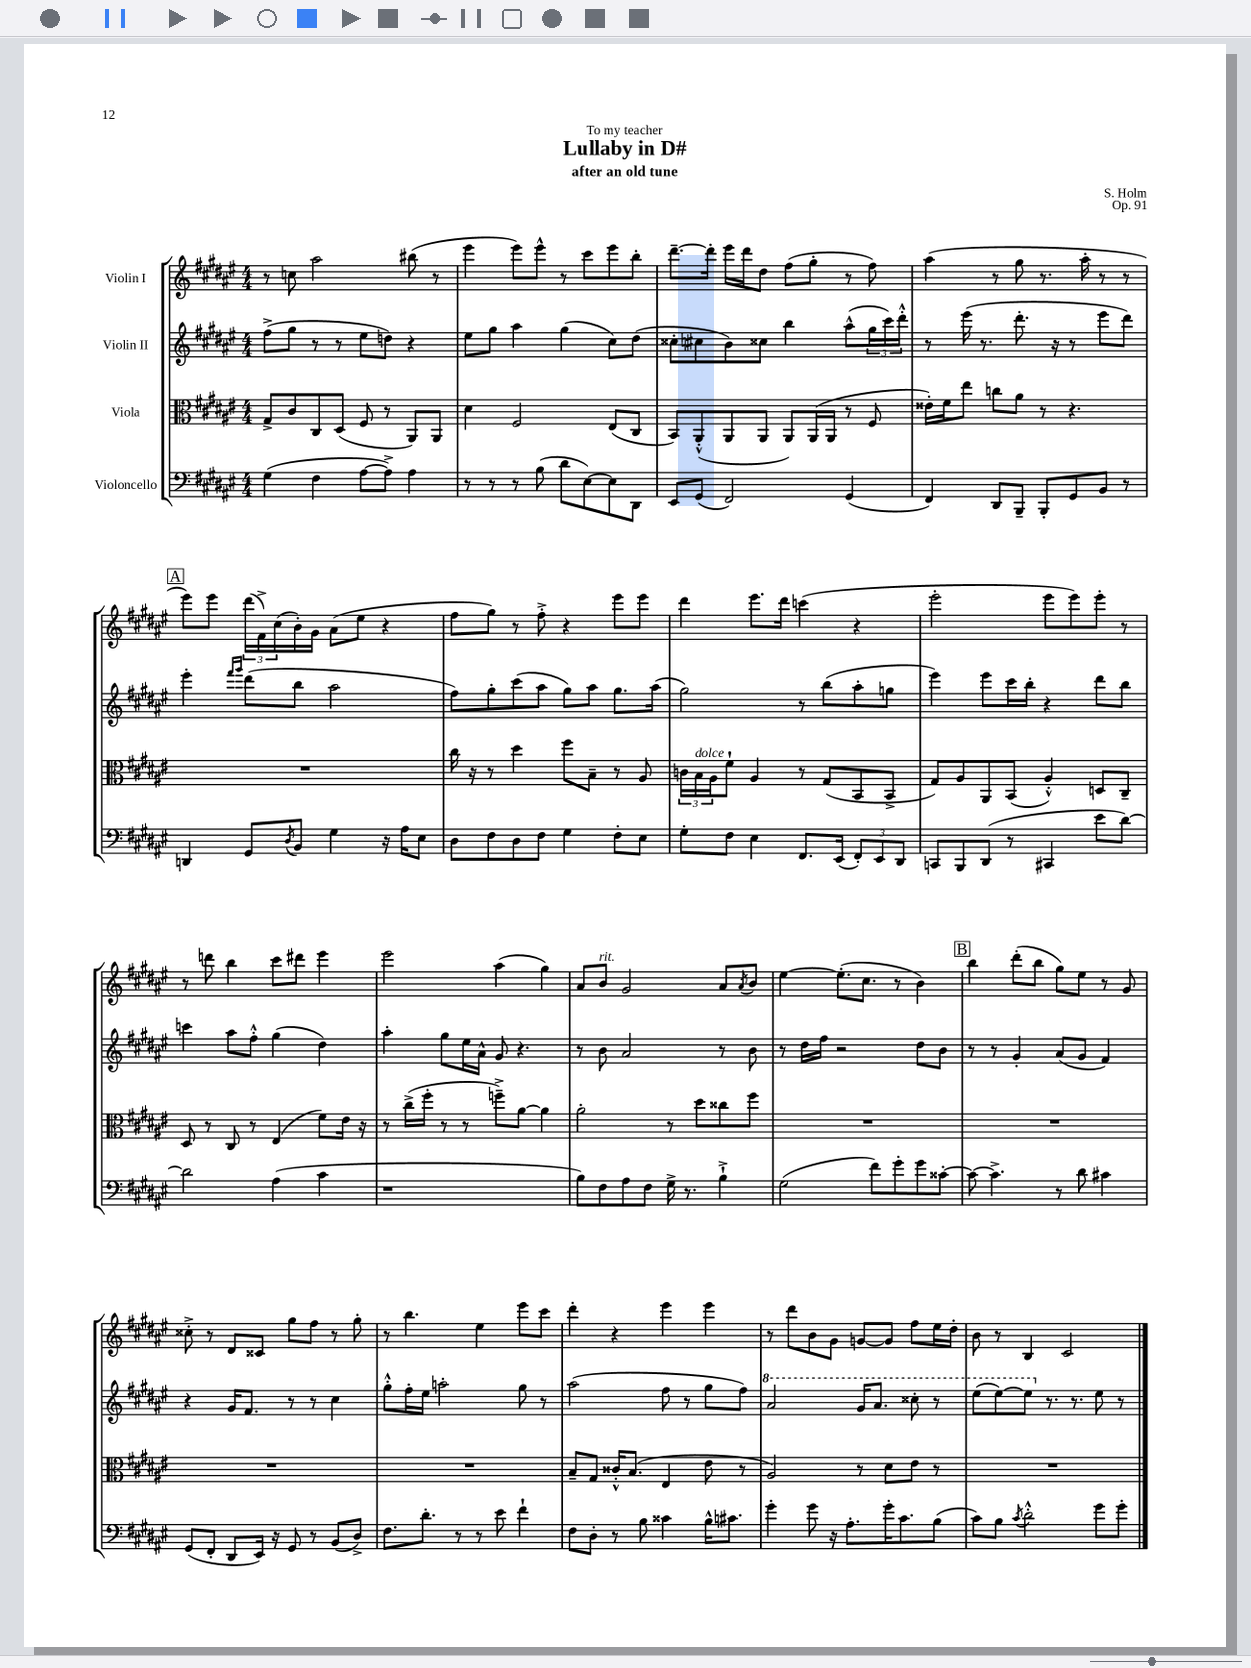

**kern	**kern	**kern	**kern
*staff4	*staff3	*staff2	*staff1
*clefF4	*clefC3	*clefG2	*clefG2
*k[f#c#g#d#a#e#]	*k[f#c#g#d#a#e#]	*k[f#c#g#d#a#e#]	*k[f#c#g#d#a#e#]
*M4/4	*M4/4	*M4/4	*M4/4
(4G#\	8G#^/L	(8ff#^\L	8r
.	8c#/	8gg#\J	8cc\
4F#\	8C#/	8r	2aa#\
.	(8D#/J	8r	.
[8A#\L	8F#/	8ee#\L	.
8A#^\]J)	8r	8dd\J)	.
4A#\	8AA#/L)	4r	(8bb#\
.	8AA#/J	.	8r
=	=	=	=
8r	4d#\	8ee#\L	4eee#\
8r	.	8gg#\J	.
8r	2F#/	4aa#\	8eee#\L)
(8B\	.	.	8eee#^^\J
8d#\L	.	(4gg#\	8r
[8E#\)	.	.	8ccc#\L
8E#\]	(8E#/L	8cc#\L)	8eee#\
8DD#\J	8C#/J	(8dd#\J	8bb'\J
=	=	=	=
8EE#/L	8BB/L)	8cc##'\L	[8.ddd#~\L
(8GG#/J	(8AA#'^^/	8cc#\	.
.	.	.	16ddd#'\]Jk
2FF#/)	8AA#/	8b\)	16eee#\LL
.	.	.	16ddd#\J
.	8AA#/J	8cc##\J	8dd#\J
.	8AA#/L)	4bb\	(8ff#\L
.	(16AA#/L	.	8gg#'\J
.	16AA#/JJ	.	.
(4GG#/	8r	(8aa#^^\L	8r
.	8F#/	24gg#\L	8ff#\)
.	.	24ccc#\)	.
.	.	24ddd#'^^\JJ	.
=	=	=	=
4FF#/)	16e##'\LL)	8r	(4aa#\
.	16f#\J	.	.
.	8ee#\J	(16eee#\	.
.	.	8.r	.
8DD#/L	8cc\L	.	8r
8BBB~/J	8a#\J	8.ddd#'\	8gg#\
8BBB'/L	8r	.	8.r
.	.	16r	.
8GG#/	4.r	8r	.
.	.	.	16aa#'\
8BB/J	.	8eee#\L	8r
8r	.	8ddd#\J)	8r
=	=	=	=
4DD/	1r	4eee#'\	8eee#\L)
.	.	.	8eee#\J
.	.	16qqfff#/LL	.
.	.	16qqggg#/JJ	.
8GG#/L	.	(8ddd#\L	(24ddd#\LL
.	.	.	24f#^\)
.	.	.	(24cc#\
8qD#/	.	.	.
8BB/J	.	8bb\J	16b'\)
.	.	.	16g#\JJ
4G#\	.	2aa#\	(8a#\L
.	.	.	8ee#\J
16r	.	.	4r
16A#\LK	.	.	.
8E#\J	.	.	.
=	=	=	=
8D#\L	16cc#\	8ff#\L)	8ff#\L
.	16r	.	.
8F#\	8r	8gg#'\	8gg#\J)
8D#\	4dd#\	(8ccc#\	8r
8F#\J	.	8aa#\J	8ff#'^\
4G#\	8ff#\L	8gg#\L)	4r
.	8B~\J	8aa#\J	.
8F#'\L	8r	8.gg#\L	8eee#\L
8E#\J	8A#/	.	8eee#\J
.	.	(16aa#\Jk	.
=	=	=	=
8G#'\L	24c\LL	2gg#\)	4ddd#\
.	24B\	.	.
.	24A#\J	.	.
8F#\J	8f#`\J	.	.
4E#\	4A#/	.	8.eee#\L
.	.	.	16ddd#\Jk
8.FF#/L	8r	8r	(4ccc\
.	(8G#/L	(8bb\L	.
(16EE#/Jk	.	.	.
12FF#'/L)	8BB/	8aa#'\	4r
12EE#/	.	.	.
.	8BB^/J	8gg\J	.
12DD#/J	.	.	.
=	=	=	=
8CC/L	8G#/L)	4eee#\)	2eee#'\
8BBB/	8A#/	.	.
(8DD#/J	8AA#/	8eee#\L	.
8r	(8BB/J	16ccc#\L	.
.	.	16bb'\JJ	.
4CC#/	4A#'^^/)	4r	8eee#\L
.	.	.	8eee#\)
8e#\L	8D/L	8ddd#\L	8eee#'\J
[8d#\J)	8C#~/J	8bb\J	8r
=	=	=	=
2d#\]	8D#/	4ccc\	8r
.	8r	.	8ddd\
.	8C#/	8aa#\L	4bb\
.	8r	8ff#'^^\J	.
(4A#\	(4E#/	(4gg#\	8ccc#\L
.	.	.	8ddd#\J
4c#\	8f#\L)	4dd#\)	4eee#\
.	16e#\Jk	.	.
.	16r	.	.
=	=	=	=
1r	8r	4aa#'\	2eee#\
.	(16cc#^\LL	.	.
.	16ff#'\JJ	.	.
.	8r	8gg#\L	.
.	8r	16ee#\L	.
.	.	16a#^^\JJ	.
.	8ff~^\L)	8g#/	(4aa#\
.	[8a#\J	4.r	.
.	4a#\]	.	4gg#\)
=	=	=	=
8B\L)	2a#'\	8r	8a#/L
8F#\	.	8b\	8b/J
8A#\	.	2a#/	2g#/
8F#\J	.	.	.
16G#^\	8r	.	.
8.r	.	.	.
.	8dd#\L	.	.
4B`^\	8cc##\	8r	8a#/L
.	.	.	8qa#/
.	8ff#\J	8b\	8b/J
=	=	=	=
(2G#\	1r	8r	[4ee#\
.	.	16dd#\LL	.
.	.	16ff#\JJ	.
.	.	2r	(8.ee#'\]L
.	.	.	8.cc#\J
8f#\L)	.	.	.
8g#'\	.	.	8r
8g#\	.	8dd#\L	4b\)
[8c##'\J	.	8b\J	.
=	=	=	=
8c##\_	1r	8r	4bb\
4.c##^\]	.	8r	.
.	.	4g#'/	(8ddd#'\L
.	.	.	8bb\J
8r	.	(8a#/L	8gg#\L)
8d#\	.	8g#/J	8ee#\J
4c#\	.	4f#/)	8r
.	.	.	8g#/
=	=	=	=
(8GG#/L	1r	4r	8cc##'^\
8FF#'/J	.	.	8r
8DD#/L	.	16g#/LK	8d#/L
.	.	8.f#/J	.
16EE#/Jk)	.	.	8c##/J
16r	.	.	.
8GG#/	.	8r	8gg#\L
8r	.	8r	8ff#\J
(8BB/L	.	4cc#\	8r
8D#^/J)	.	.	8gg#'\
=	=	=	=
8.F#\L	1r	8gg#'^^\L	8r
.	.	16ff#'\L	4.bb\
8.d#'\J	.	16ee#\JJ	.
.	.	2aa'\	.
8r	.	.	.
8r	.	.	4ee#\
8e#\	.	.	.
4f#`\	.	8gg#\	8eee#\L
.	.	8r	8ccc#\J
=	=	=	=
8F#\L	8B~/L	(2aa#\	4ddd#'\
8D#'\J	8G#/J	.	.
8r	16c##'^^/LK	.	4r
.	(8.B/J	.	.
8B\	.	.	.
4c##\	4E#/	8ff#\	4eee#\
.	.	8r	.
16B^^\LK	8e#\	8gg#\L	4eee#\
8.c#\J	.	.	.
.	8r	8ff#\J)	.
=	=	=	=
4g#'\	2A#/)	2aa#/	8r
.	.	.	8ddd#\L
8g#\	.	.	8b\
16r	.	.	8g#\J
8.A#'\L	.	.	.
.	8r	16gg#/LK	[8g/L
.	.	8.aa#/J	.
16g#'\K	8d#\L	.	8g/]J
8.c#\	.	.	.
.	8e#\J	8ccc##'\	8ff#\L
(8B\J	8r	8r	16ee#\L
.	.	.	16dd#'\JJ
=	=	=	=
8c#\L)	1r	(8eee#\L	8b\
8B\J	.	[8eee#\)	8r
8qc#/	.	.	.
2d#'^^\	.	8eee#\]J	4B/
.	.	8.r	.
.	.	.	2c#/
.	.	8.r	.
8g#\L	.	8ee#\	.
8g#'\J	.	8r	.
==	==	==	==
*-	*-	*-	*-
